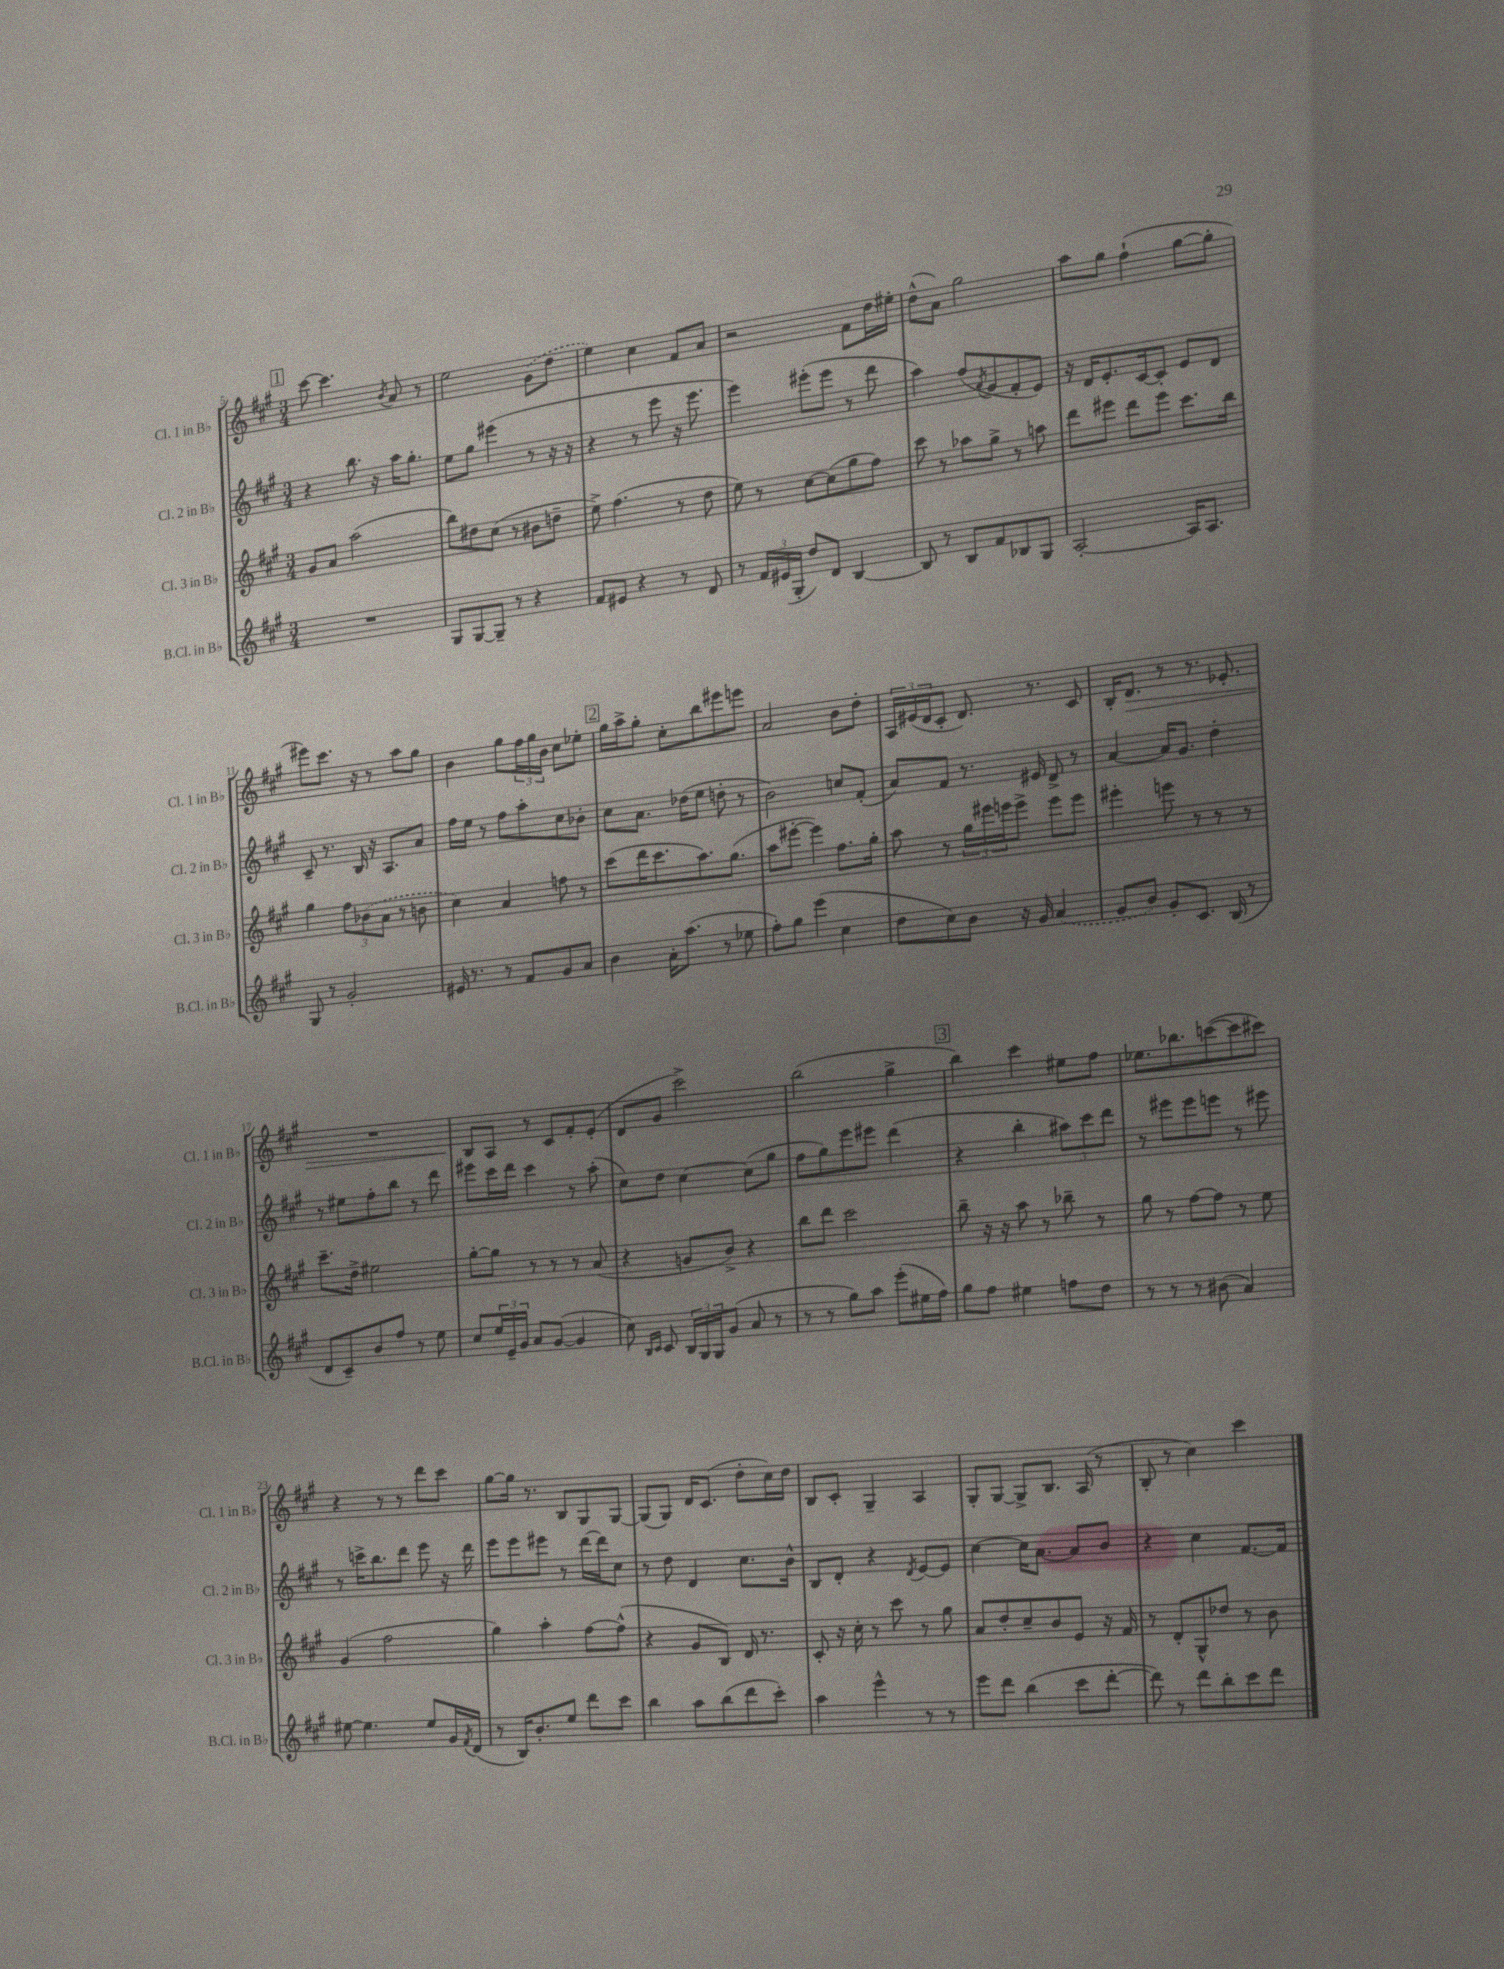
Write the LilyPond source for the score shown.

<<
\new StaffGroup <<
\new Staff = "s0" \with { instrumentName = "Cl. 1 in Bb" shortInstrumentName = "Cl. 1 in Bb" } {
    \clef treble \key a \major \numericTimeSignature \time 3/4
    \mark \markup { \box "1" } cis'''8~ cis'''4. \acciaccatura { b'8 } a'8 r8 |
    e''2 \once \slurDashed gis'8( d''8 |
    e''4) cis''4 fis'8 a'8 |
    r2 fis'8 d''16 eis''16-. |
    d''8-^( a'8) gis''2 |
    a''8 gis''8 fis''4-!( gis''8~ gis''8-. |
    eis'''8) cis'''8. r16 r8 a''8 gis''8 |
    b'4 gis''8 \tuplet 3/2 { fis''16 gis''16 b'16 } cis''8 ees''8-. |
    \mark \markup { \box "2" } gis''16 a''16-> gis''8-. cis''8-. b''8 eis'''8 e'''8 |
    a'2 b'8 d''8-. |
    \tuplet 3/2 { a16 eis'16( d'16 } cis'8-. d'8.) r8. cis'8 |
    b16-. d'8.\> r8 r8. ees'8.-. |
    R2. |
    b8\! a8 r8 cis'8 fis'8-. e'8-.( |
    d'8 gis'8 cis'''2->) |
    b''2( gis''4-> |
    \mark \markup { \box "3" } b''4) cis'''4 eis''8 fis''8 |
    ees''8. bes''8. c'''8~( c'''8 cis'''8) |
    r4 r8 r8 d'''8 cis'''8 |
    gis''8~ gis''16 r8. b8 gis8 gis8~ |
    gis8( gis8) d'16 cis'8.( d''8-. cis''16) d''16 |
    b8 cis'8-. gis4-- a4 |
    gis8-. gis8~ gis8-> b8. a16( r8 |
    b8-. r8 cis''4) cis'''4 \bar "|." |
}
\new Staff = "s1" \with { instrumentName = "Cl. 2 in Bb" shortInstrumentName = "Cl. 2 in Bb" } {
    \clef treble \key a \major \numericTimeSignature \time 3/4
    \mark \markup { \box "1" } r4 b''8. r16 a''16 gis''8.-. |
    e''8 gis''8 eis'''4( r8 r16 r16 |
    r4 r8 e'''8 r16 e'''8. |
    e'''4) eis'''8-.( eis'''8 r8 d'''8 |
    a''4) fis''8( \acciaccatura { a'8 } gis'8 fis'8-. e'8) |
    r16 d'16 e'8.-. cis'16~ cis'8-. e'8 d'8 |
    cis'8-- r8. b16 r16 a8. a'8 |
    fis''16 e''16 r8 fis''8 a''8-. cis''8 bes'8-. |
    \mark \markup { \box "2" } cis''8 a'8. des''16( e''8 d''8-. r8 |
    b'2) c''8 fis'8-.( |
    a'8) fis'8 r8. eis'16 d'8-> r8 |
    a'4~ a'16 gis'8. d''4-. |
    r8 eis''8 fis''8-. b''8 r8 d'''8 |
    eis'''8 cis'''16 d'''16 cis'''4 r8 a''8-.( |
    cis''8) d''8 cis''4~ cis''8( gis''8 |
    fis''8 gis''8) e'''8 eis'''8 d'''4( |
    \mark \markup { \box "3" } r4 b''4-. \tuplet 3/2 { ais''8) cis'''8 d'''8 } |
    r8 eis'''8 eis'''8 e'''8 r8 eis'''8 |
    r8 c'''16-> b''8. d'''8 e'''8 r16 d'''16 |
    e'''8 e'''8 eis'''8 r8 d'''16~ d'''16 cis''8 |
    r8 d''8 d'4 cis''8. b'16-^ |
    b8 d'8-. r4 \acciaccatura { d'8 } e'8~ e'8 |
    cis''4~ cis''16 a'8.~ a'8 b'8 |
    r4 cis''4 fis'8.~ fis'16 \bar "|." |
}
\new Staff = "s2" \with { instrumentName = "Cl. 3 in Bb" shortInstrumentName = "Cl. 3 in Bb" } {
    \clef treble \key a \major \numericTimeSignature \time 3/4
    \mark \markup { \box "1" } gis'8 a'8 a''2( |
    b''8) dis''8 cis''8( r8 bis'8 d''8-- |
    e''8->) fis''4.( r8 d''8 |
    e''8) r8 cis''8~ cis''8( gis''8 fis''8) |
    cis'''8 r8 aes''8 gis''8-> r8 a''8 |
    d'''8 eis'''8 d'''8 eis'''8 cis'''8. b''16 |
    gis''4 \tuplet 3/2 { fis''8 \once \slurDashed bes'8( a'8 } r8 b'8 |
    cis''4) a'4 f''8 r8 |
    \mark \markup { \box "2" } cis'''8( d'''16 cis'''8. a''8.) gis''8.( |
    a''8 eis'''8~-. eis'''4) fis''8. gis''16-. |
    a''8 r8 \tuplet 3/2 { gis''16 eis'''16 e'''16 } e'''8-> e'''8 e'''8 |
    eis'''4-. e'''8 r8 r8 r8 |
    cis'''8.-- d''16-> eis''2 |
    gis''8~-. gis''8 r8 r8 r8 a'8( |
    r4 g'8 b'8->) r4 |
    b''8 d'''8 cis'''2 |
    \mark \markup { \box "3" } b''8-- r16 r16 a''8 r8 bes''8-- r8 |
    gis''8 r8 fis''8~ fis''8 r8 e''8 |
    gis'4( fis''2 |
    gis''4) a''4-. fis''8~ fis''8-^( |
    r4 gis'8 b8) d'16 r8. |
    cis'8-. r16 cis''16-. r8 cis'''8 r8 gis''8 |
    a'8 d''8-. cis''8-- b'8 e'8 r16 fis'16 |
    r8 d'8-. gis8-^ des''8 r8 b'8 \bar "|." |
}
\new Staff = "s3" \with { instrumentName = "B.Cl. in Bb" shortInstrumentName = "B.Cl. in Bb" } {
    \clef treble \key a \major \numericTimeSignature \time 3/4
    \mark \markup { \box "1" } R2. |
    gis8 gis8~ gis8-- r8 r4 |
    fis'8 eis'8 r4 r8 d'8 |
    r8 \tuplet 3/2 { fis'16 eis'16( gis16-. } d''8) d'8 b4~ |
    b8 r8 b8 fis'8 bes8 gis8 |
    a2~-. a16 a8. |
    gis8 r8 gis'2-. |
    eis'16 r8. r8 fis'8 gis'8 a'8 |
    \mark \markup { \box "2" } b'4 a'16-. a''8.( r8 ees''8 |
    fis''8-.) gis''8 e'''4( cis''4 |
    d''8 cis''8) b'8 r16 gis'16 \once \slurDashed a'4( |
    gis'8 b'8) gis'8-. cis'8. b16( r8 |
    d'8 cis'8--) b'8 fis''8 r8 e''8 |
    cis''8 \tuplet 3/2 { e''16 e'16-- gis'16 } a'8 gis'8~( gis'4 |
    cis''8) \grace { b16 cis'16 } cis'8 \tuplet 3/2 { b16 gis16 gis16 } gis'8( a'8 r8 |
    r8 r8 gis''8) a''8 e'''8-.( eis''16 fis''16) |
    \mark \markup { \box "3" } gis''8 fis''8 eis''4 f''8 d''8 |
    r8 r8 r8 bis'8( a'4) |
    eis''8~ eis''4. eis''8 gis'16 \acciaccatura { fis'8 } d'16( |
    r8 b16) b'8.-. e''8 d'''8 cis'''8 |
    b''4 a''8 b''8( d'''8 cis'''8-.) |
    a''4 e'''4-^ r8 r8 |
    e'''8 d'''8 b''4( cis'''8 d'''8~-. |
    d'''8) r8 d'''8 b''8-. cis'''8 d'''8 \bar "|." |
}
>>
>>
\layout { \context { \Score currentBarNumber = #5 } }
